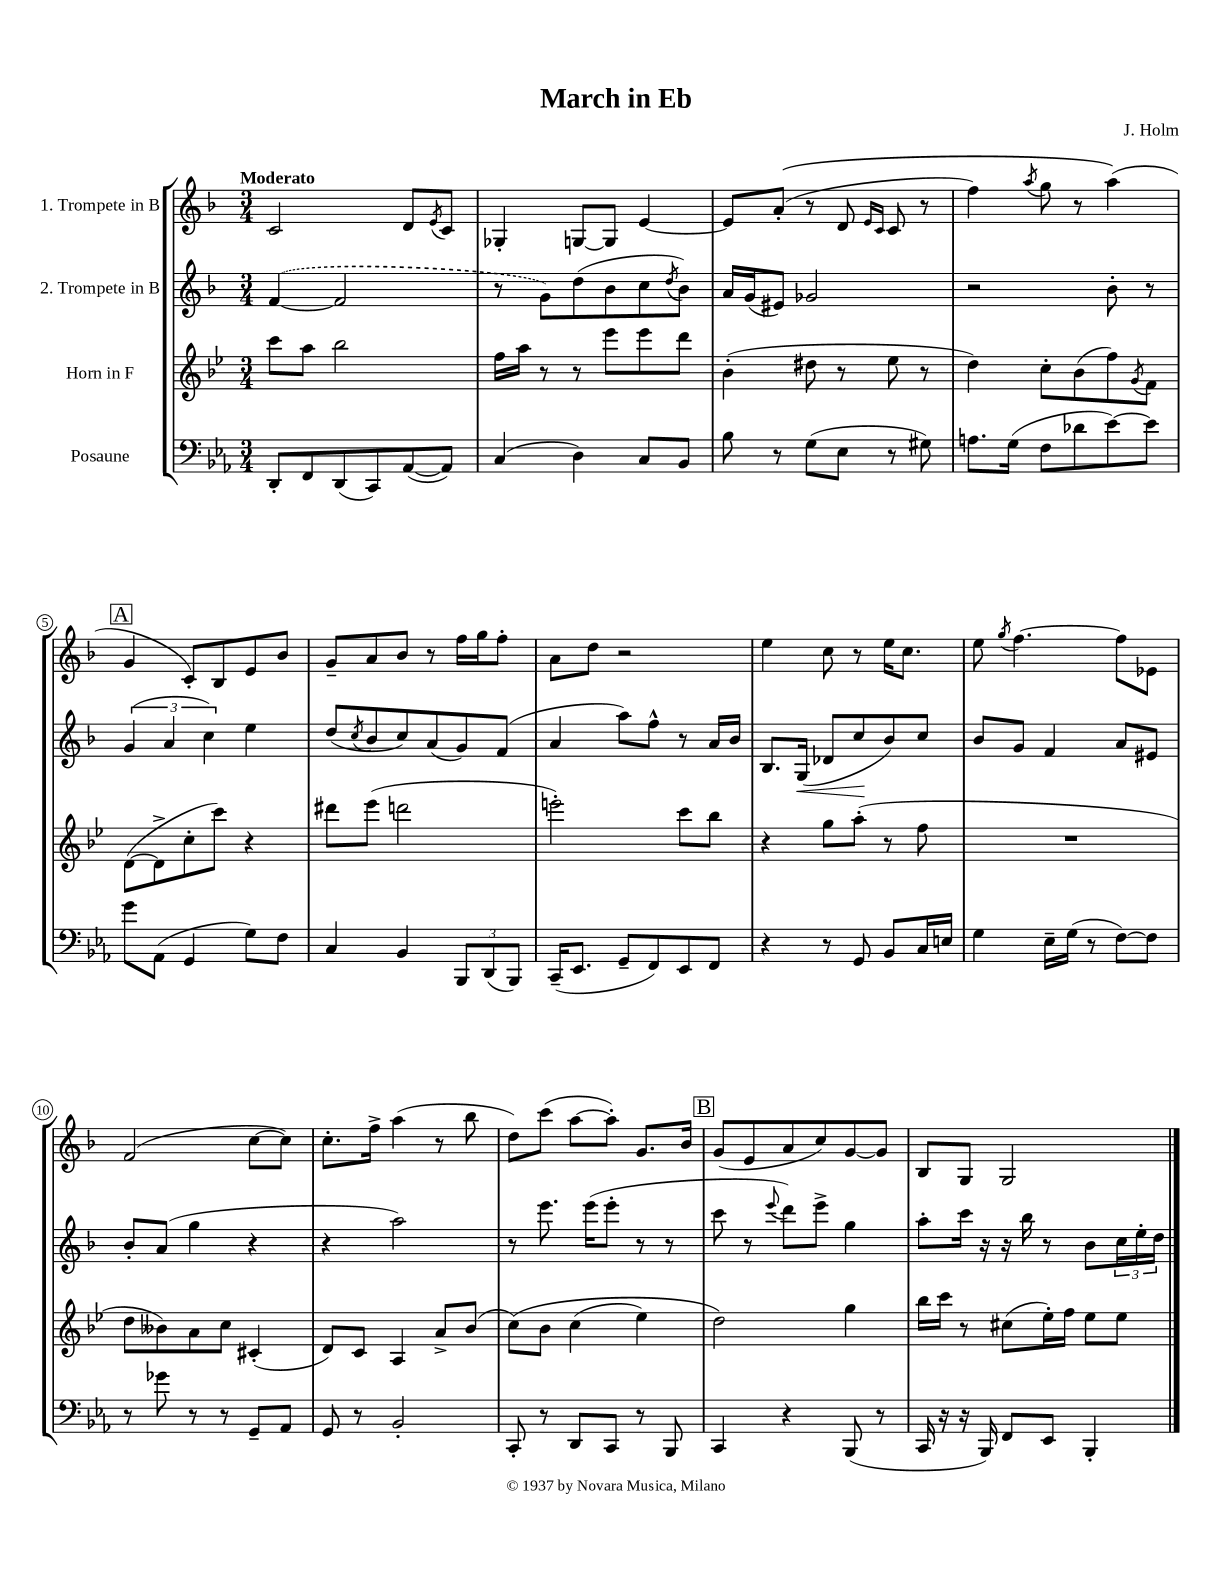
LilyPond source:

\header { title = "March in Eb" composer = "J. Holm" }
<<
\new StaffGroup <<
\new Staff = "s0" \with { instrumentName = "1. Trompete in B" } {
    \clef treble \key f \major \numericTimeSignature \time 3/4 \tempo "Moderato"
    c'2 d'8 \acciaccatura { e'8 } c'8 |
    ges4-. g8~ g8 e'4~ |
    e'8 a'8-.(\( r8 d'8 \grace { e'16 c'16 } c'8 r8 |
    f''4) \acciaccatura { a''8 } g''8 r8 a''4(\) |
    \mark \markup { \box "A" } g'4 c'8-.) bes8 e'8 bes'8 |
    g'8-- a'8 bes'8 r8 f''16 g''16 f''8-. |
    a'8 d''8 r2 |
    e''4 c''8 r8 e''16 c''8. |
    e''8 \acciaccatura { g''8 } f''4.~ f''8 ees'8 |
    f'2( c''8~ c''8) |
    c''8.-. f''16-> a''4( r8 bes''8 |
    d''8) c'''8( a''8~ a''8-.) g'8. bes'16 |
    \mark \markup { \box "B" } g'8( e'8 a'8 c''8) g'8~ g'8 |
    bes8 g8 g2 \bar "|." |
}
\new Staff = "s1" \with { instrumentName = "2. Trompete in B" } {
    \clef treble \key f \major \numericTimeSignature \time 3/4
    \once \slurDashed f'4~( f'2 |
    r8 g'8) d''8( bes'8 c''8 \acciaccatura { d''8 } bes'8) |
    a'16 g'16( eis'8) ges'2 |
    r2 bes'8-. r8 |
    \mark \markup { \box "A" } \tuplet 3/2 { g'4( a'4 c''4) } e''4 |
    d''8( \acciaccatura { c''8 } bes'8 c''8) a'8( g'8) f'8( |
    a'4 a''8) f''8-^ r8 a'16 bes'16 |
    bes8. g16\<( des'8 c''8\! bes'8) c''8 |
    bes'8 g'8 f'4 a'8 eis'8 |
    bes'8-. a'8( g''4 r4 |
    r4 a''2) |
    r8 e'''8. e'''16( e'''8-. r8 r8 |
    \mark \markup { \box "B" } c'''8 r8 \appoggiatura { e'''8 } d'''8) e'''8-> g''4 |
    a''8-. c'''16 r16 r16 bes''16 r8 bes'8 \tuplet 3/2 { c''16 e''16-. d''16 } \bar "|." |
}
\new Staff = "s2" \with { instrumentName = "Horn in F" } {
    \clef treble \key bes \major \numericTimeSignature \time 3/4
    c'''8 a''8 bes''2 |
    f''16 a''16 r8 r8 ees'''8 ees'''8 d'''8 |
    bes'4-.( dis''8 r8 ees''8 r8 |
    d''4) c''8-. bes'8( f''8) \acciaccatura { g'8 } f'8 |
    \mark \markup { \box "A" } d'8~( d'8-> c''8-. c'''8) r4 |
    dis'''8 ees'''8( d'''2 |
    e'''2-.) c'''8 bes''8 |
    r4 g''8 a''8-.( r8 f''8 |
    R2. |
    d''8 beses'8) a'8 c''8 cis'4-.( |
    d'8) c'8 a4 a'8-> bes'8( |
    c''8)\( bes'8 c''4( ees''4) |
    \mark \markup { \box "B" } d''2\) g''4 |
    bes''16 c'''16 r8 cis''8( ees''16-.) f''16 ees''8 ees''8 \bar "|." |
}
\new Staff = "s3" \with { instrumentName = "Posaune" } {
    \clef bass \key ees \major \numericTimeSignature \time 3/4
    d,8-. f,8 d,8( c,8) aes,8~( aes,8) |
    c4( d4) c8 bes,8 |
    bes8 r8 g8( ees8 r8 gis8) |
    a8. g16( f8 des'8 ees'8~) ees'8 |
    \mark \markup { \box "A" } g'8 aes,8( g,4 g8) f8 |
    c4 bes,4 \tuplet 3/2 { bes,,8 d,8( bes,,8) } |
    c,16--( ees,8. g,8-- f,8) ees,8 f,8 |
    r4 r8 g,8 bes,8 c16 e16 |
    g4 ees16-- g16( r8 f8~) f8 |
    r8 ges'8 r8 r8 g,8-- aes,8 |
    g,8 r8 bes,2-. |
    c,8-. r8 d,8 c,8 r8 bes,,8 |
    \mark \markup { \box "B" } c,4 r4 bes,,8( r8 |
    c,16 r16 r16 bes,,16) f,8 ees,8 bes,,4-. \bar "|." |
}
>>
>>
\layout { \context { \Score \override BarNumber.stencil = #(make-stencil-circler 0.1 0.3 ly:text-interface::print) } }
